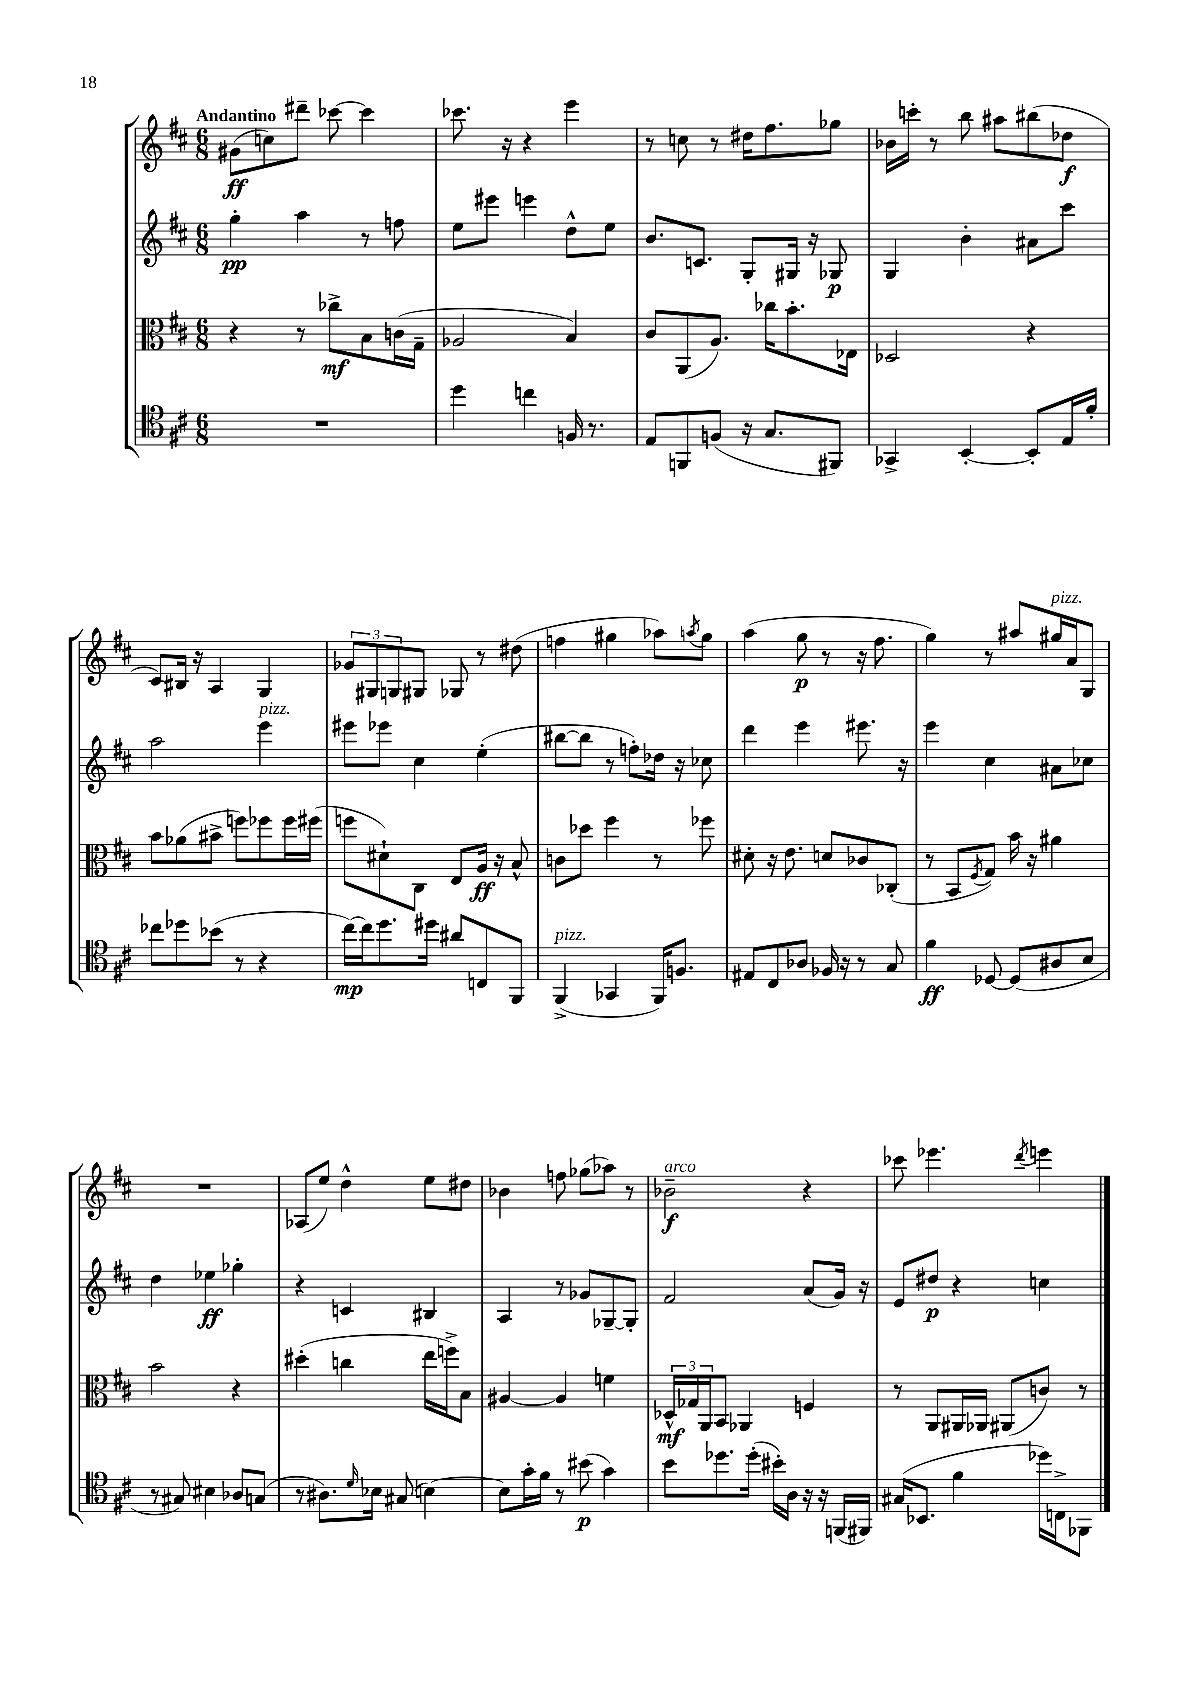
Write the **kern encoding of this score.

**kern	**kern	**kern	**kern
*staff4	*staff3	*staff2	*staff1
*clefC4	*clefC3	*clefG2	*clefG2
*k[f#c#]	*k[f#c#]	*k[f#c#]	*k[f#c#]
*M6/8	*M6/8	*M6/8	*M6/8
2.r	4r	4gg'\	(8g#\L
.	.	.	8cc\)
.	8r	4aa\	8ddd#~\J
.	8cc-^\L	.	[8ccc-\
.	8B\	8r	4ccc-\]
.	(16c\L	8ff\	.
.	16G~\JJ	.	.
=	=	=	=
4dd\	2A-/	8ee\L	8.ccc-\
.	.	8eee#\J	.
.	.	.	16r
4cc\	.	4eee\	4r
16F/	4B/)	8dd^^\L	4eee\
8.r	.	.	.
.	.	8ee\J	.
=	=	=	=
8E/L	8c#/L	8.b/L	8r
8FF/	(8AA/	.	8cc\
.	.	8.c/J	.
(8F/J	8.A/J)	.	8r
16r	.	8G'/L	16dd#\LK
8.G/L	16cc-\LK	.	8.ff#\
.	8.b'\	16G#/Jk	.
.	.	16r	.
8FF#/J)	.	8G-/	8gg-\J
.	16E-\Jk	.	.
=	=	=	=
4GG-^/	2D-/	4G/	16b-\LL
.	.	.	16ccc'\JJ
.	.	.	8r
[4BB'/	.	4b'\	8bb\
.	.	.	8aa#\L
8BB'/]L	4r	8a#\L	(8bb#\
16E/L	.	8ccc#\J	8dd-\J
16f#'/JJ	.	.	.
=	=	=	=
8cc-\L	8b\L	2aa\	8c#/L)
8dd-\	(8a-\	.	16B#/Jk
.	.	.	16r
(8b-\J	8b#^\J	.	4A/
8r	8ff\L)	.	.
4r	8ff-\	4eee\	4G/
.	16ff-\L	.	.
.	(16ff#\JJ	.	.
=	=	=	=
[16cc#\LL)	8ff\L	8eee#\L	12g-/L
16cc#\]J	.	.	.
.	.	.	12G#/
8.dd\	8d#`\)	8eee-\J	.
.	.	.	12G/
.	8C#\J	4cc#\	8G#/J
16dd#\Jk	.	.	.
8a#/L	8E/L	.	8G-/
8C/	16A/Jk	(4ee'\	8r
.	16r	.	.
8FF#/J	8B^^/	.	(8dd#\
=	=	=	=
(4FF#^/	8c\L	[8bb#\L	4ff\
.	8dd-\J	8bb#\]J	.
4GG-/	4ff#\	8r	4gg#\
.	.	8ff'\L)	.
16FF#/LK)	8r	16dd-\Jk	8aa-\L)
8.F/J	.	16r	.
.	.	.	8qaa/
.	8ff-\	8cc-\	8gg#\J
=	=	=	=
8E#/L	8d#'\	4ddd\	(4aa\
8C#/	16r	.	.
.	8.e\	.	.
8A-/J	.	4eee\	8gg\
16F-/	8d/L	.	8r
16r	.	.	.
8r	8c-/	8.eee#\	16r
.	.	.	8.ff#\
8G/	(8C-'/J	.	.
.	.	16r	.
=	=	=	=
4f#\	8r	4eee\	4gg\)
.	8BB/L	.	.
.	8qF#/	.	.
[8D-/	8G/J)	4cc#\	8r
(8D-/]L	16b\	.	8aa#/L
.	16r	.	.
8A#/	4a#\	8a#\L	16gg#/L
.	.	.	16a/J
8B/J	.	8cc-\J	8G/J
=	=	=	=
8r	2b\	4dd\	2.r
8G#/)	.	.	.
4B#\	.	4ee-\	.
8A-/L	4r	4gg-'\	.
(8G/J	.	.	.
=	=	=	=
8r	(4dd#'\	4r	(8A-/L
8.A#\L)	.	.	8ee/J)
.	4cc\	4c/	4dd^^\
16qqd/	.	.	.
16B-\Jk	.	.	.
(8G#/	.	.	.
[4B\)	16ee\LL	4B#/	8ee\L
.	16ff^\J)	.	.
.	8B\J	.	8dd#\J
=	=	=	=
8B\]L	[4A#/	4A/	4b-\
16g'\L	.	.	.
16f#\JJ	.	.	.
8r	4A#/]	8r	8ff\
(8b#\	.	8g-/L	(8gg-\L
4g\)	4f\	[8G-~/	8aa-\J)
.	.	8G-'/]J	8r
=	=	=	=
8b\L	24D-^^/LL	2f#/	2b-~\
.	24G-/	.	.
.	24AA/J	.	.
8.dd-\	8BB/J	.	.
.	4AA-/	.	.
(16dd-'\Jk	.	.	.
16b#'\LL)	.	.	.
16A\JJ	.	.	.
16r	4F/	(8a/L	4r
16r	.	.	.
(16FF/LL	.	16g/Jk)	.
16FF#/JJ)	.	16r	.
=	=	=	=
(16G#/LK	8r	8e/L	8ccc-\
8.BB-/J	.	.	.
.	8AA/L	8dd#/J	4.eee-\
4f#\	16AA#/L	4r	.
.	16AA-/JJ	.	.
.	(8AA#/L	.	.
.	.	.	8qddd/
16dd-\LL)	8c/J)	4cc\	4eee\
16C^\J	.	.	.
8FF-\J	8r	.	.
==	==	==	==
*-	*-	*-	*-
